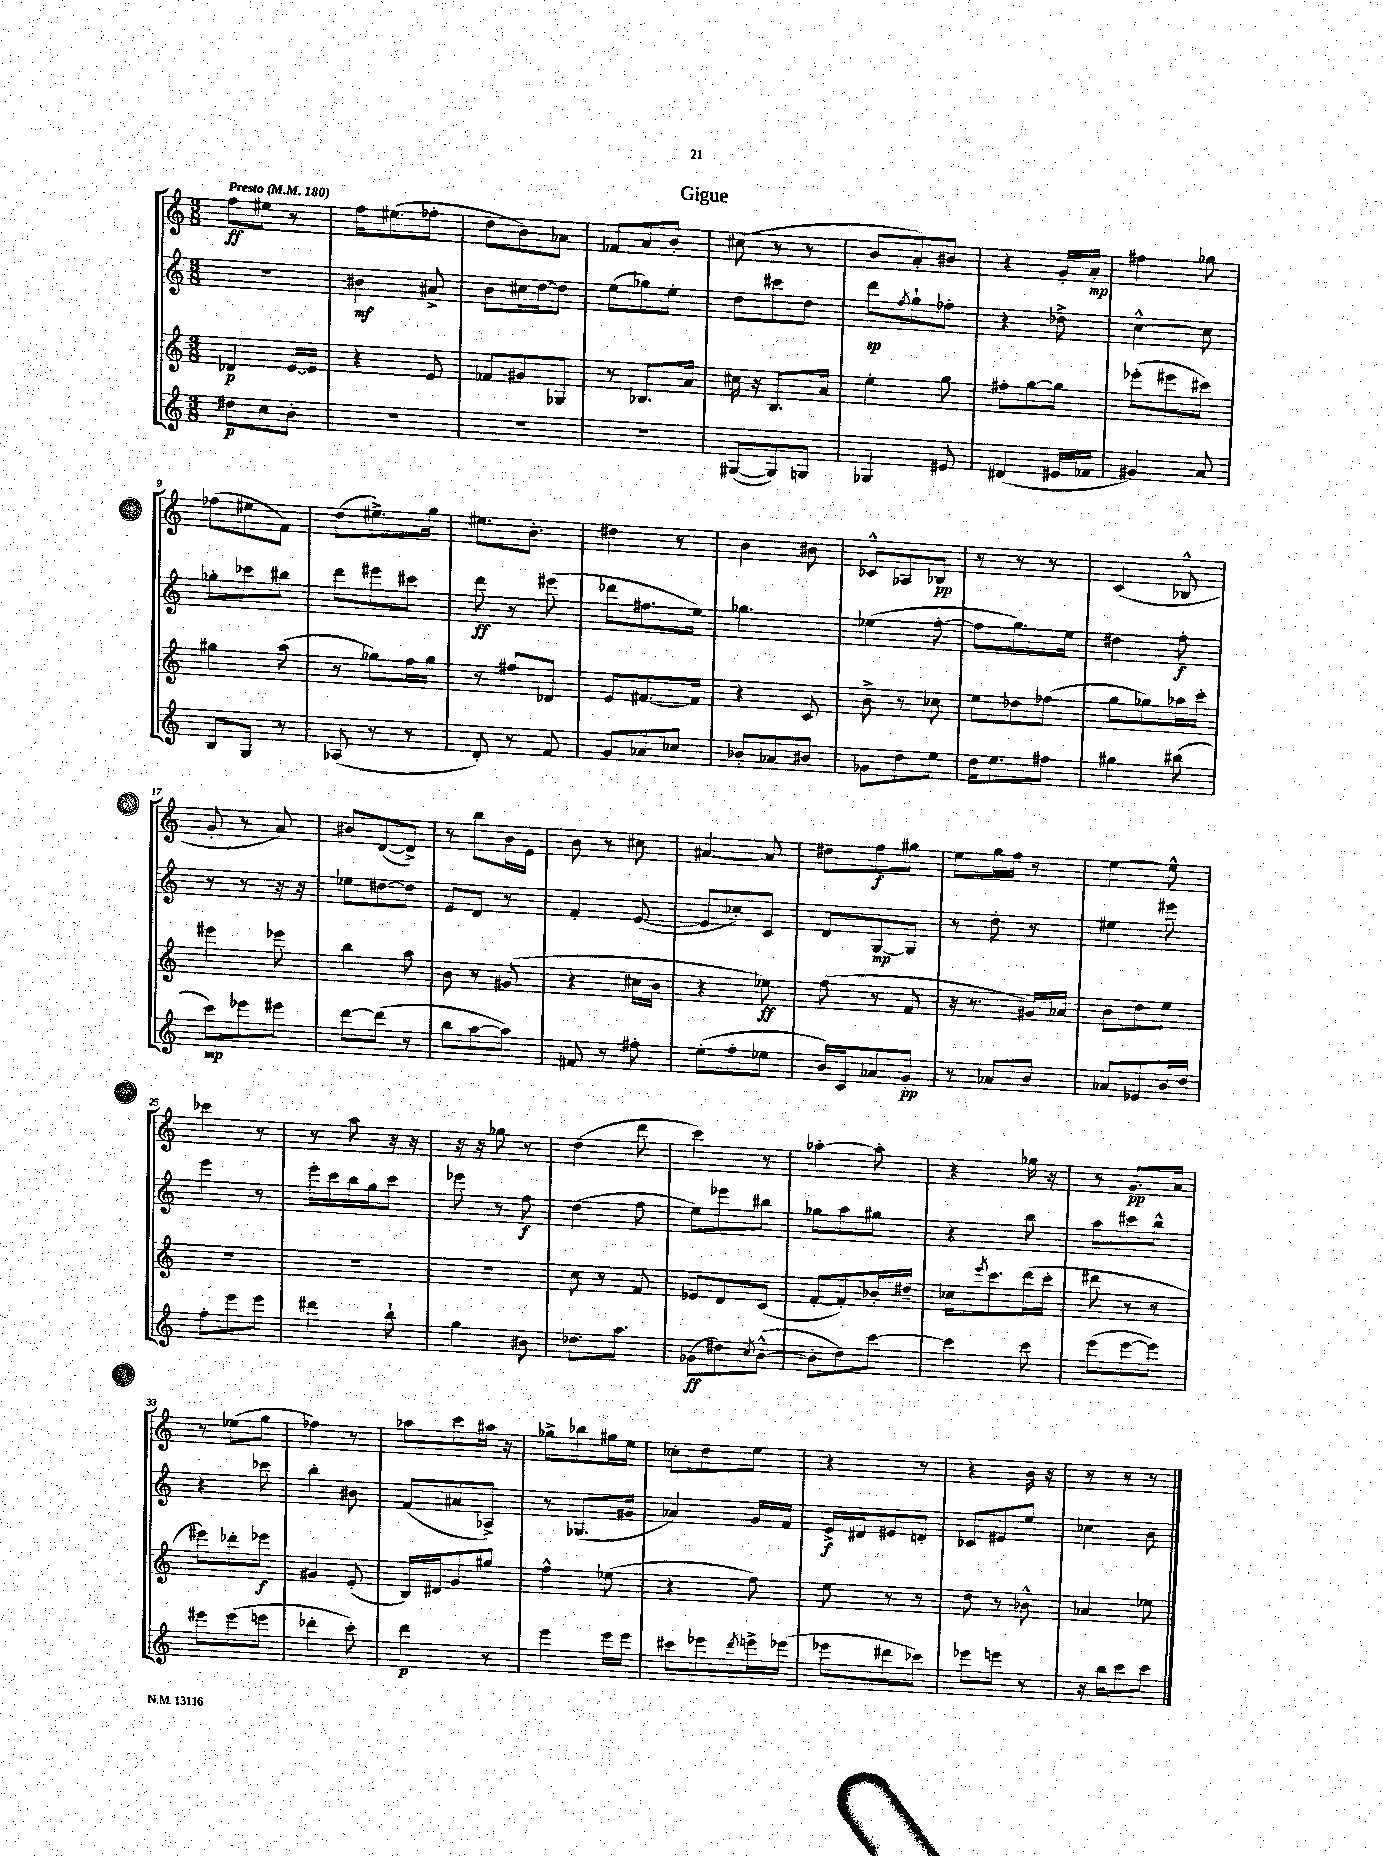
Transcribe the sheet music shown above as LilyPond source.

\header { title = "Gigue" }
<<
\new StaffGroup <<
\new Staff = "s0" {
    \clef treble \key c \major \numericTimeSignature \time 3/8 \tempo "Presto" 4 = 180
    f''8\ff eis''8 r8 |
    f''16 eis''8.( fes''8-. |
    d''8 b'8) aes'8 |
    fes'8 a'8 b'8-. |
    cis''8( r8 r8 |
    b'8 a'8-.) bis'8 |
    r4 g'16-. a'16-.\mp |
    fis''4 ges''8 |
    fes''8( eis''8 f'8) |
    d''8( eis''8.->) g''16 |
    eis''8. b'8.-. |
    dis''4 r8 |
    b'4 bis'8 |
    ces'8-^ aes8 bes8\pp |
    r8 r8 r8 |
    c'4( bes8-^ |
    g'8-. r8 a'8) |
    bis'8 d'8~( d'8->) |
    r8 b''8 b'16 e'16 |
    b'8 r8 cis''8 |
    ais'4~ ais'8 |
    dis''8 f''8\f gis''8 |
    e''8 g''16 f''16 r8 |
    e''4~ e''8-^ |
    ces'''4 r8 |
    r8 a''8 r16 r16 |
    r16 r16 ges''8 r8 |
    d''4( d'''8 |
    c'''4) r8 |
    aes''4~-. aes''8-. |
    r4 ges''16 r16 |
    r8 g'8.\pp a'16 |
    r8 ees''8( g''8 |
    fes''4) r8 |
    aes''8 c'''8 ais''16 r16 |
    ges''8-> bes''8 gis''16 e''16 |
    ces''8-. d''8 e''8 |
    r4 r8 |
    r4 b'16 r16 |
    r8 r8 r8 \bar "|." |
}
\new Staff = "s1" {
    \clef treble \key c \major \numericTimeSignature \time 3/8
    R4. |
    bis'4\mf ais'8-> |
    b'8 cis''16 d''16~ d''8 |
    e''8( ges''8) e''8-. |
    d''8 cis'''8 d''8 |
    d'''8\sp \acciaccatura { f''8 } g''8-! fes''8-. |
    r4 des''8-> |
    c''4~-^ c''8 |
    ges''8-. ces'''8 bis''8 |
    d'''8 eis'''8 cis'''8 |
    d'''8\ff r8 eis'''8( |
    des'''8 fis''8. e''16) |
    ges''4. |
    ees''4( f''8~-. |
    f''8 g''8.) e''16 |
    dis''4 f''8-.\f |
    r8 r8 r16 r16 |
    ees''8 dis''8~ dis''8 |
    e'8 d'8 r8 |
    f'4-. e'8~( |
    e'8 ces''8-.) c'8 |
    d'8 g8~\mp g8 |
    r8 d''8-. r8 |
    eis''4 eis'''8 |
    e'''4 r8 |
    e'''16-. c'''16 b''16 g''16 c'''8 |
    ees'''8 r8 f''8\f |
    d''4( f''8 |
    e''8) ees'''8 bis''8 |
    ges''8 a''8 gis''8 |
    r4 b''8 |
    a''8 cis'''8 b''8-^ |
    r4 ces'''8 |
    b''4-. bis'8 |
    f'8( ais'8 aes8->) |
    r8 ges8.( gis'16 |
    aes'4) g'16 f'16 |
    e'16->\f dis'16 eis'8 d'8-. |
    ces'8 eis'8 e''8 |
    ces''4 b'8 \bar "|." |
}
\new Staff = "s2" {
    \clef treble \key c \major \numericTimeSignature \time 3/8
    des'4\p e'16~ e'16 |
    r4 e'8 |
    fes'8 gis'8 ges8 |
    r8 bes8. a'16 |
    cis''16 r16 b8. a'16 |
    e''4-. g''8 |
    fis''8-. g''8~ g''8 |
    ees'''8-.( eis'''8 cis'''8) |
    gis''4 a''8( |
    r8 ges''8) f''16 ges''16 |
    r8 fis''8 des'8 |
    e'8 fis'8.~ fis'16 |
    r4 c'8 |
    b'8-> r8 ces''8 |
    e''8 des''8 fes''8( |
    g''8 ges''8) aes''16 c'''16-. |
    eis'''4 ees'''8 |
    b''4 a''8 |
    b'8 r8 gis'8( |
    r4 cis''16 b'16 |
    r4 ees''8\ff) |
    f''8( r8 f'8 |
    r16 r8. gis'16) aes'16 |
    b'8 d''8 e''8 |
    R4. |
    R4. |
    R4. |
    c''8 r8 f'8 |
    ees'8 d'8 c'8( |
    f'8~-. f'8-.) bes'16-. dis''16-- |
    ces''16 \acciaccatura { e'''8 } c'''8. d'''16( c'''16-. |
    dis'''8 r8 r8 |
    eis'''8) des'''8-. ees'''8\f |
    gis'4 e'8-.( |
    b16) dis'16 g'8 gis''8 |
    f''4-^ ees''8( |
    r4 f''8) |
    e''8 r8 r8 |
    d''8 r8 bes'8-^ |
    aes'4 ees''8 \bar "|." |
}
\new Staff = "s3" {
    \clef treble \key c \major \numericTimeSignature \time 3/8
    dis''8\p c''8 b'8-. |
    R4. |
    R4. |
    R4. |
    gis8~( gis8) g8 |
    ges4 eis'8 |
    dis'4( eis'16 fes'16 |
    gis'4) a'8 |
    b8 g8 r8 |
    aes8( r8 r8 |
    d'8-.) r8 f'8 |
    g'8 aes'8 ces''8 |
    bes'8-. aes'8 bis'8 |
    ges'8 d''8 e''8 |
    d''16 e''8. fis''8 |
    gis''4 bis''8( |
    c'''8\mp) ees'''8 eis'''8 |
    d'''8~ d'''8( r8 |
    b''8 a''8~ a''8) |
    fis'8 r8 fis''8-. |
    e''8-.( f''8-. ees''8 |
    b'16) c'16 aes'8 g'8-.\pp |
    r8 aes'8 b'8 |
    aes'8 ees'8 b'16 d''16 |
    f''8-. e'''8 e'''8 |
    dis'''4 b''8-! |
    g''4 bis'8 |
    des''8. a''8. |
    ges'8\ff( dis''8) \acciaccatura { c''8 } b'8~-^( |
    b'8-. d''8) c'''8~ |
    c'''4 c'''8 |
    e'''8( e'''8~ e'''8) |
    eis'''8 eis'''8( e'''8 |
    des'''4-. c'''8-.) |
    d'''4\p r8 |
    e'''4 e'''16 e'''16 |
    cis'''8 ees'''8 \acciaccatura { d'''8 } e'''16-> ees'''16( |
    ees'''8 dis'''8 ces'''8) |
    ees'''8 e'''8 r8 |
    r16 b''16 c'''8 c'''8 \bar "|." |
}
>>
>>
